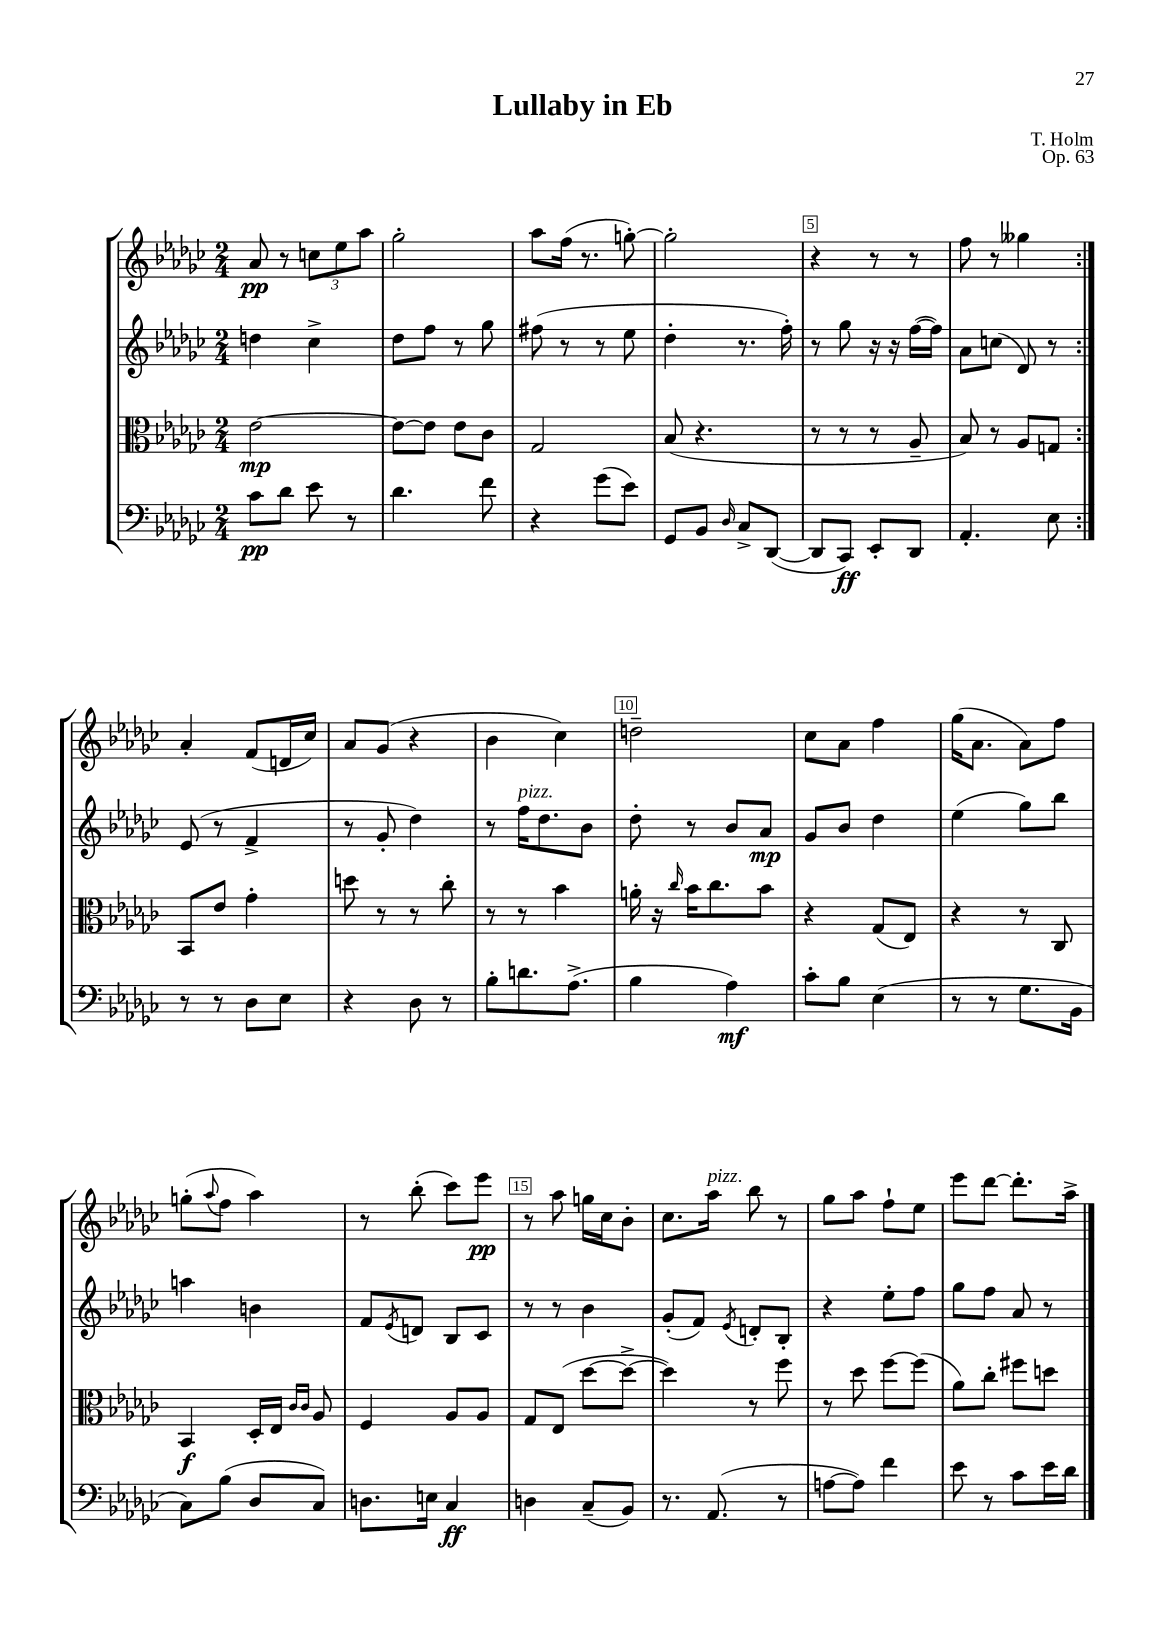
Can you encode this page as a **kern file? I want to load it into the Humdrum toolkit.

**kern	**kern	**kern	**kern
*staff4	*staff3	*staff2	*staff1
*clefF4	*clefC3	*clefG2	*clefG2
*k[b-e-a-d-g-c-]	*k[b-e-a-d-g-c-]	*k[b-e-a-d-g-c-]	*k[b-e-a-d-g-c-]
*M2/4	*M2/4	*M2/4	*M2/4
8c-\L	[2e-\	4dd\	8a-/
8d-\J	.	.	8r
8e-\	.	4cc-^\	12cc\L
.	.	.	12ee-\
8r	.	.	.
.	.	.	12aa-\J
=	=	=	=
4.d-\	8e-\_L	8dd-\L	2gg-'\
.	8e-\]J	8ff\J	.
.	8e-\L	8r	.
8f\	8c-\J	8gg-\	.
=	=	=	=
4r	2G-/	(8ff#\	8aa-\L
.	.	8r	(16ff\Jk
.	.	.	8.r
(8g-\L	.	8r	.
8e-\J)	.	8ee-\	[8gg'\)
=	=	=	=
8GG-/L	(8B-/	4dd-'\	2gg'\]
8BB-/J	4.r	.	.
16qqD-/	.	.	.
8C-^/L	.	8.r	.
([8DD-/J	.	.	.
.	.	16ff'\)	.
=	=	=	=
8DD-/]L	8r	8r	4r
8CC-/J)	8r	8gg-\	.
8EE-'/L	8r	16r	8r
.	.	16r	.
8DD-/J	8A-~/	([16ff\LL	8r
.	.	16ff\]JJ)	.
=	=	=	=
4.AA-'/	8B-/)	8a-\L	8ff\
.	8r	(8cc\J	8r
.	8A-/L	8d-/)	4gg--\
8E-\	8G/J	8r	.
=:|!	=:|!	=:|!	=:|!
8r	8BB-/L	(8e-/	4a-'/
8r	8e-/J	8r	.
8D-\L	4g-'\	4f^/	(8f/L
8E-\J	.	.	16d/L
.	.	.	16cc-/JJ)
=	=	=	=
4r	8dd\	8r	8a-/L
.	8r	8g-'/	(8g-/J
8D-\	8r	4dd-\)	4r
8r	8cc-'\	.	.
=	=	=	=
8B-'\L	8r	8r	4b-\
8.d\	8r	16ff\LK	.
.	.	8.dd-\	.
.	4b-\	.	4cc-\)
(8.A-^\J	.	.	.
.	.	8b-\J	.
=	=	=	=
4B-\	16a'\	8dd-'\	2dd~\
.	16r	.	.
.	16qqcc-/	.	.
.	16b-\LK	8r	.
.	8.cc-\	.	.
4A-\)	.	8b-/L	.
.	8b-\J	8a-/J	.
=	=	=	=
8c-'\L	4r	8g-/L	8cc-\L
8B-\J	.	8b-/J	8a-\J
(4E-\	(8G-/L	4dd-\	4ff\
.	8E-/J)	.	.
=	=	=	=
8r	4r	(4ee-\	(16gg-\LK
.	.	.	8.a-\J
8r	.	.	.
8.G-\L	8r	8gg-\L)	8a-\L)
.	8C-/	8bb-\J	8ff\J
16BB-\Jk	.	.	.
=	=	=	=
8C-\L)	4BB-/	4aa\	(8gg'\L
.	.	.	8qqaa-/
(8B-\J	.	.	8ff\J
8D-/L	16D-'/LL	4b\	4aa-\)
.	16E-/JJ	.	.
.	16qqc-/LL	.	.
.	16qqc-/JJ	.	.
8C-/J)	8A-/	.	.
=	=	=	=
8.D\L	4F/	8f/L	8r
.	.	8qe-/	.
.	.	8d/J	(8bb-'\
16E\Jk	.	.	.
4C-/	8A-/L	8B-/L	8ccc-\L)
.	8A-/J	8c-/J	8eee-\J
=	=	=	=
4D\	8G-/L	8r	8r
.	(8E-/J	8r	8aa-\
(8C-~/L	[8dd-\L	4b-\	16gg\LL
.	.	.	16cc-\J
8BB-/J)	8dd-^\_J	.	8b-'\J
=	=	=	=
8.r	4dd-\])	(8g-'/L	8.cc-\L
.	.	8f/J)	.
(8.AA-/	.	.	16aa-\Jk
.	.	8qe-/	.
.	8r	8d'/L	8bb-\
8r	8ff\	8B-'/J	8r
=	=	=	=
[8A\L	8r	4r	8gg-\L
8A\]J)	8dd-\	.	8aa-\J
4f\	[8ff\L	8ee-'\L	8ff`\L
.	(8ff\]J	8ff\J	8ee-\J
=	=	=	=
8e-\	8a-\L)	8gg-\L	8eee-\L
8r	8cc-'\J	8ff\J	[8ddd-\J
8c-\L	8ff#\L	8a-/	8.ddd-'\]L
16e-\L	8dd\J	8r	.
16d-\JJ	.	.	16aa-^\Jk
==	==	==	==
*-	*-	*-	*-
